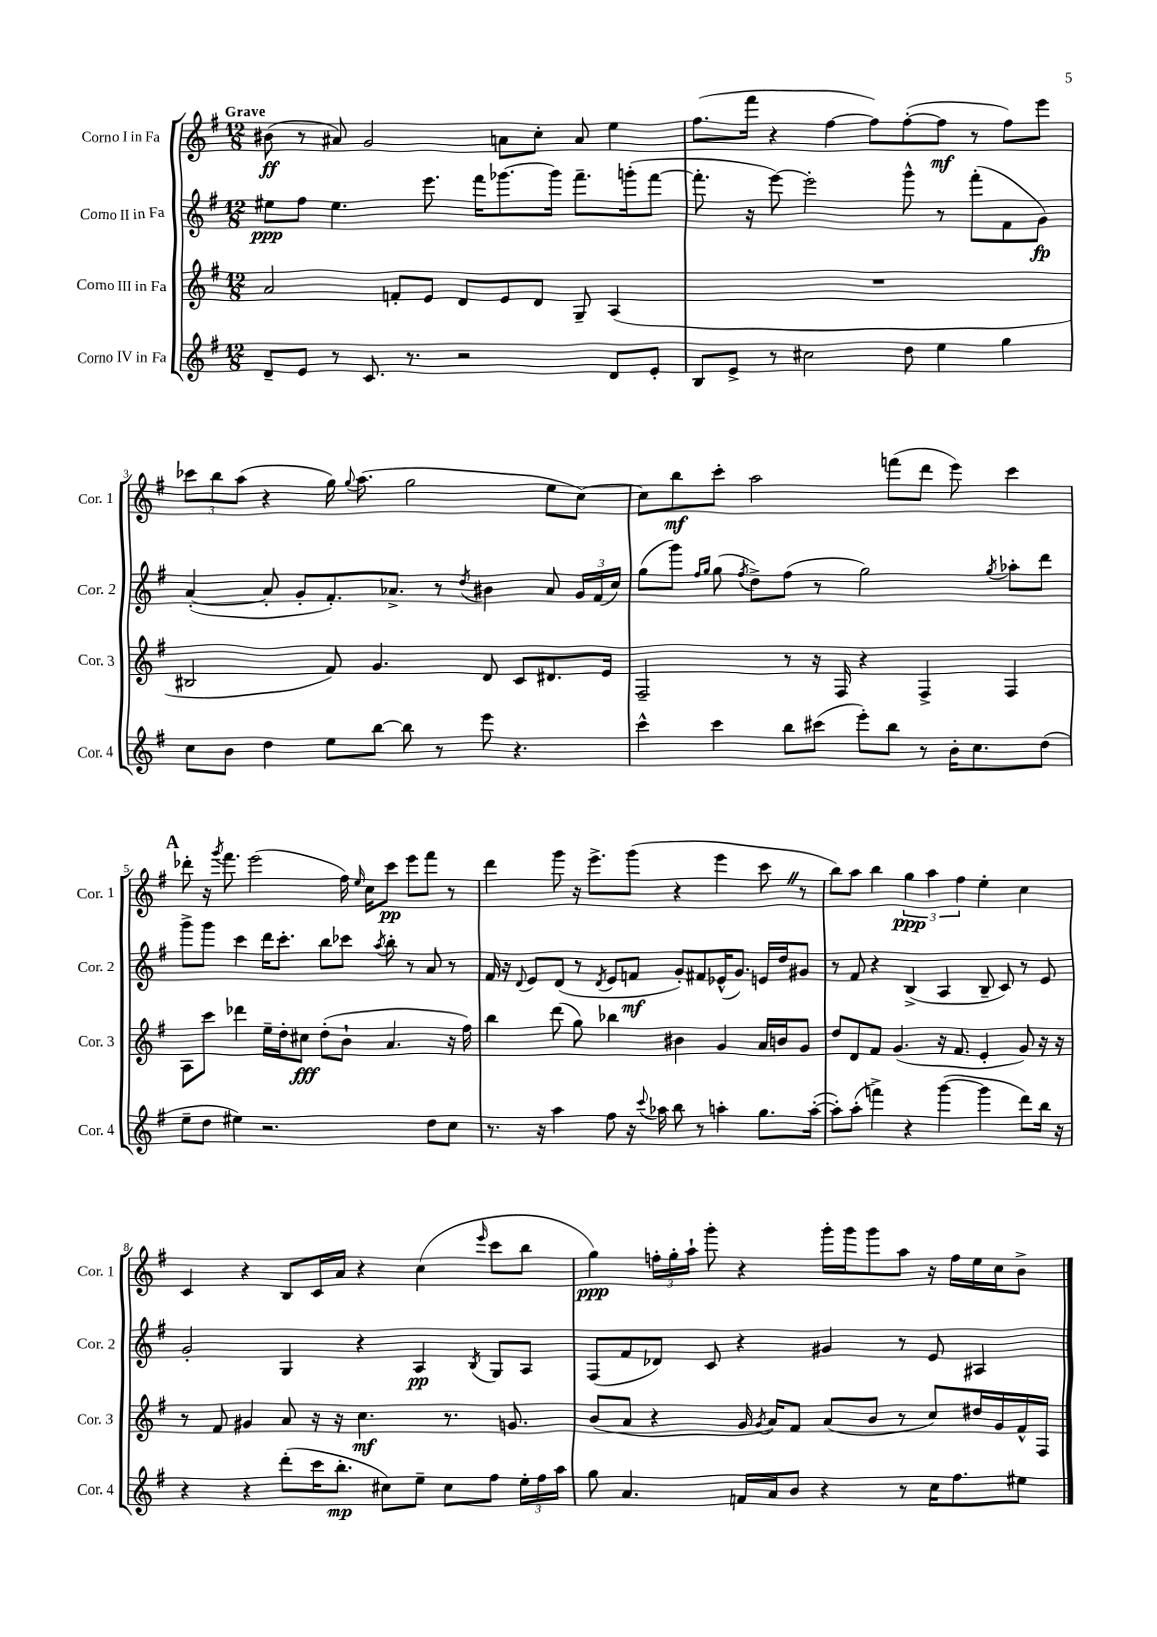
<<
\new StaffGroup <<
\new Staff = "s0" \with { instrumentName = "Corno I in Fa" shortInstrumentName = "Cor. 1" } {
    \clef treble \key g \major \numericTimeSignature \time 12/8 \tempo "Grave"
    \autoBeamOff bis'8\ff( r8 ais'8) g'2 a'8[ c''8]-. a'8 e''4 |
    fis''8.[( fis'''16] r4 fis''4~ fis''8[) fis''8~-.( fis''8]\mf r8 fis''8[) e'''8] |
    \tuplet 3/2 { ces'''8[ b''8 a''8]( } r4 g''16) \appoggiatura { g''8 } a''8.( g''2 e''8[ c''8]~) |
    c''8[ b''8\mf c'''8]-. a''2 f'''8[( d'''8] e'''8) c'''4 |
    \mark \markup { \bold "A" } des'''8-. r16 \acciaccatura { g'''8 } fis'''8. e'''2( fis''16) \grace { e''16 } c''16[ c'''8]\pp e'''8[ fis'''8] r8 |
    d'''4 g'''8 r16 e'''8.[-> g'''8]( r4 e'''4 c'''8 \once \override BreathingSign.text = \markup { \musicglyph "scripts.caesura.straight" } \breathe r8 |
    b''8[) a''8] b''4 \tuplet 3/2 { g''4\ppp a''4 fis''4 } e''4-. c''4 |
    c'4 r4 b8[ c'16 a'16] r4 c''4( \grace { e'''16 } c'''8[ b''8] |
    g''4\ppp) \tuplet 3/2 { f''16[-. g''16-. a''16]-! } g'''8-. r4 g'''16[-. g'''16 g'''8 a''8] r16 f''16[ e''16 c''16 b'8]-> \bar "|." |
}
\new Staff = "s1" \with { instrumentName = "Corno II in Fa" shortInstrumentName = "Cor. 2" } {
    \clef treble \key g \major \numericTimeSignature \time 12/8
    \autoBeamOff eis''8[\ppp fis''8] eis''4. e'''8. fis'''16[ ges'''8.~ ges'''16] fis'''8.[-- g'''16-.( fis'''8]~ |
    fis'''8.-. r16 e'''8~) e'''2-. g'''8-^ r8 fis'''8[-.( fis'8 g'8]\fp) |
    a'4~-.( a'8-. g'8[-. fis'8.-.) aes'8.]-> r8 \acciaccatura { d''8 } bis'4 aes'8 \tuplet 3/2 { g'16[ fis'16( c''16]) } |
    g''8[( g'''8]) \grace { fis''16[ g''16] } g''8( \acciaccatura { fis''8 } d''8[->) fis''8]( r8 g''2) \acciaccatura { g''8 } aes''8[-. d'''8] |
    \mark \markup { \bold "A" } g'''8[-> g'''8] c'''4 d'''16[ c'''8.]-. b''8[ ces'''8] \acciaccatura { a''8 } b''8-. r8 a'8 r8 |
    fis'16 r16 \appoggiatura { d'8 } e'8[ d'8]( r8 \acciaccatura { d'8 } e'8[ f'8]\mf g'8[-.) fis'8 ees'16-^( g'8.]) e'16[ d''16 gis'8] |
    r8 fis'8 r4 b4->( a4 b8-- c'8) r8 e'8 |
    g'2-. g4 r4 a4\pp \acciaccatura { b8 } g8[ a8] |
    fis8[( fis'8 des'8]) c'8 r4 gis'4 r8 e'8 ais4 \bar "|." |
}
\new Staff = "s2" \with { instrumentName = "Corno III in Fa" shortInstrumentName = "Cor. 3" } {
    \clef treble \key g \major \numericTimeSignature \time 12/8
    \autoBeamOff a'2 f'8[-. e'8] d'8[ e'8 d'8] g8-- a4( |
    R1. |
    bis2 fis'8) g'4. d'8 c'8[ dis'8. e'16] |
    fis2-- r8 r16 fis16 r4 fis4-> fis4 |
    \mark \markup { \bold "A" } a8[ c'''8] des'''4 e''16[-- d''16-. cis''8]\fff d''8[-.( b'8]-! a'4. r16 fis''16) |
    b''4 d'''8( g''8) bes''4 bis'4 g'4 a'16[ b'16 g'8] |
    d''8[ d'8 fis'8] g'4.( r16 fis'8. e'4-. g'8) r16 r16 |
    r8 fis'8 gis'4 a'8 r16 r16 c''4.\mf r8. g'8. |
    b'8[( a'8] r4 g'16 \acciaccatura { g'8 } a'16[) fis'8] a'8[( b'8] r8 c''8[) dis''16 g'16 fis'16-^ fis16] \bar "|." |
}
\new Staff = "s3" \with { instrumentName = "Corno IV in Fa" shortInstrumentName = "Cor. 4" } {
    \clef treble \key g \major \numericTimeSignature \time 12/8
    \autoBeamOff d'8[-- e'8] r8 c'8. r8. r2 d'8[ e'8]-. |
    b8[ e'8]-> r8 cis''2 d''8 e''4 g''4 |
    c''8[ b'8] d''4 e''8[ b''8]~ b''8 r8 e'''8 r4. |
    c'''4-^ c'''4 b''8[ cis'''8]( e'''8[-.) b''8] r8 b'16[-. c''8. d''8]( |
    \mark \markup { \bold "A" } e''8[-- d''8] eis''4) r2. d''8[ c''8] |
    r8. r16 a''4 fis''8 r16 \appoggiatura { c'''8 } aes''16 b''8 r8 a''4-. g''8.[ a''16]~-.( |
    a''8[-.) a''8]-.( f'''4->) r4 g'''4~( g'''4 d'''8[) b''16] r16 |
    r4 r4 d'''8[-.( c'''16 b''8.]-.\mp cis''8[) e''8]-- cis''8[ fis''8] \tuplet 3/2 { e''16[-. fis''16 a''16] } |
    g''8 a'4. f'16[ a'16 b'8] r4 r8 c''16[ fis''8. eis''8] \bar "|." |
}
>>
>>
